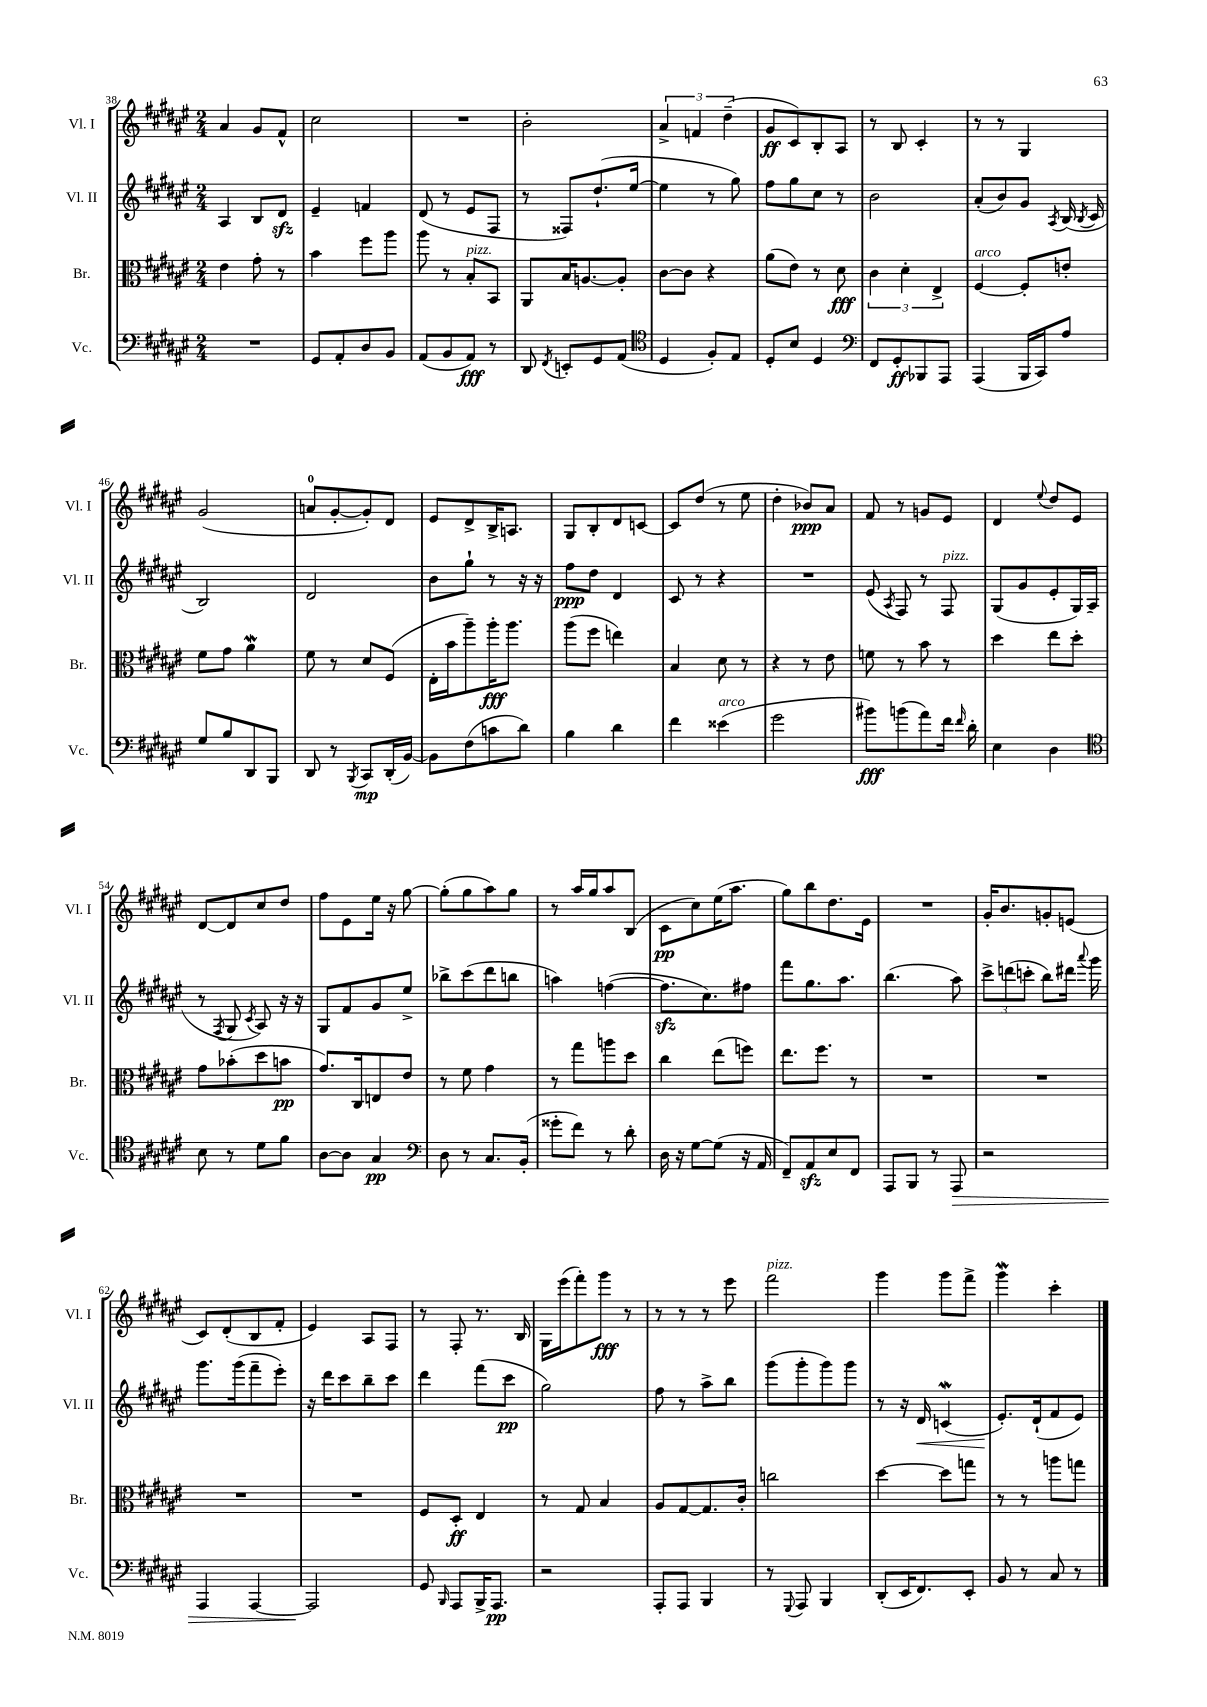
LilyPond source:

<<
\new StaffGroup <<
\new Staff = "s0" \with { instrumentName = "Vl. I" shortInstrumentName = "Vl. I" } {
    \clef treble \key fis \major \numericTimeSignature \time 2/4
    \autoBeamOff ais'4 gis'8[ fis'8]-^ |
    cis''2 |
    R2 |
    b'2-. |
    \tuplet 3/2 { ais'4-> f'4 dis''4--( } |
    gis'8[\ff cis'8) b8-. ais8] |
    r8 b8 cis'4-. |
    r8 r8 gis4 |
    gis'2( |
    a'8[-0 gis'8~-. gis'8-.) dis'8] |
    eis'8[ dis'8-> b16-> a8.] |
    gis8[ b8-. dis'8 c'8]~ |
    c'8[ dis''8]( r8 eis''8 |
    dis''4-. bes'8[\ppp) ais'8] |
    fis'8 r8 g'8[ eis'8] |
    dis'4 \appoggiatura { eis''8 } dis''8[ eis'8] |
    dis'8[~ dis'8 cis''8 dis''8] |
    fis''8[ eis'8 eis''16] r16 gis''8~ |
    gis''8[-.( gis''8 ais''8) gis''8] |
    r8 ais''16[ gis''16 ais''8 b8]( |
    cis'8[\pp cis''8) eis''16( ais''8.] |
    gis''8[) b''8 dis''8. eis'16] |
    R2 |
    gis'16[-. b'8. g'8-. e'8]( |
    cis'8[) dis'8-.( b8 fis'8]-. |
    eis'4) ais8[ fis8] |
    r8 fis8-. r8. b16 |
    gis16[ eis'''16( fis'''8-.) gis'''8]\fff r8 |
    r8 r8 r8 eis'''8 |
    fis'''2^\markup { \italic "pizz." } |
    gis'''4 gis'''8[ fis'''8]-> |
    gis'''4\mordent cis'''4-. \bar "|." |
}
\new Staff = "s1" \with { instrumentName = "Vl. II" shortInstrumentName = "Vl. II" } {
    \clef treble \key fis \major \numericTimeSignature \time 2/4
    \autoBeamOff ais4 b8[ dis'8]\sfz |
    eis'4-- f'4 |
    dis'8( r8 eis'8[ fis8] |
    r8 fisis8[) dis''8.-!( eis''16]~ |
    eis''4 r8 gis''8) |
    fis''8[ gis''8 cis''8] r8 |
    b'2 |
    ais'8[-.( b'8) gis'8] \acciaccatura { ais8 } b16( \acciaccatura { b8 } cis'16 |
    b2) |
    dis'2 |
    b'8[ gis''8]-! r8 r16 r16 |
    fis''8[\ppp dis''8] dis'4 |
    cis'8 r8 r4 |
    R2 |
    eis'8( \acciaccatura { ais8 } fis8) r8 fis8^\markup { \italic "pizz." } |
    gis8[( gis'8 eis'8-. gis16) ais16]( |
    r8 \acciaccatura { fis8 } gis8 \acciaccatura { cis'8 } ais8) r16 r16 |
    gis8[ fis'8 gis'8 eis''8]-> |
    bes''8[-> cis'''8( dis'''8 b''8] |
    a''4) f''4~( |
    f''8.[\sfz cis''8.) fis''8] |
    fis'''8[ gis''8. ais''8.] |
    b''4.( ais''8) |
    \tuplet 3/2 { cis'''8[-> d'''8( c'''8]-. } b''8[) dis'''16] \appoggiatura { ais'''8 } gis'''16 |
    gis'''8.[ gis'''16( fis'''8-- eis'''8]-.) |
    r16 dis'''16[ cis'''8 b''8-- cis'''8] |
    dis'''4 fis'''8[( cis'''8]\pp |
    gis''2) |
    fis''8 r8 ais''8[-> b''8] |
    gis'''8[( gis'''8-. gis'''8) gis'''8] |
    r8 r16 dis'16\< c'4\mordent( |
    eis'8.[-.\!) dis'16-!( fis'8 eis'8]) \bar "|." |
}
\new Staff = "s2" \with { instrumentName = "Br." shortInstrumentName = "Br." } {
    \clef alto \key fis \major \numericTimeSignature \time 2/4
    \autoBeamOff eis'4 gis'8-. r8 |
    b'4 fis''8[ ais''8] |
    ais''8 r8 b8[-.^\markup { \italic "pizz." } b,8] |
    ais,8[ b16 a8.~ a8]-. |
    cis'8[~ cis'8] r4 |
    ais'8[( eis'8]) r8 dis'8\fff |
    \tuplet 3/2 { cis'4 dis'4-. eis4-> } |
    fis4~^\markup { \italic "arco" } fis8[-. e'8]-. |
    fis'8[ gis'8] ais'4\mordent |
    fis'8 r8 dis'8[ fis8]( |
    eis16[-. b'16 ais''8--) ais''16-.\fff ais''8.] |
    ais''8[( fis''8] e''4) |
    b4 dis'8 r8 |
    r4 r8 eis'8 |
    f'8 r8 b'8 r8 |
    dis''4 eis''8[ dis''8]-. |
    gis'8[ bes'8-.( dis''8 b'8]\pp |
    gis'8.[) cis16 e8 eis'8] |
    r8 fis'8 gis'4 |
    r8 gis''8[ a''8 dis''8] |
    cis''4 eis''8[( f''8]) |
    eis''8.[ fis''8.] r8 |
    R2 |
    R2 |
    R2 |
    R2 |
    fis8[ dis8]-.\ff eis4 |
    r8 gis8 b4 |
    ais8[ gis8~ gis8. cis'16]-. |
    c''2 |
    dis''4~ dis''8[ g''8] |
    r8 r8 a''8[ g''8] \bar "|." |
}
\new Staff = "s3" \with { instrumentName = "Vc." shortInstrumentName = "Vc." } {
    \clef bass \key fis \major \numericTimeSignature \time 2/4
    \autoBeamOff R2 |
    gis,8[ ais,8-. dis8 b,8] |
    ais,8[( b,8 ais,8]\fff) r8 |
    dis,8 \acciaccatura { fis,8 } e,8[-. gis,8 ais,8]( |
    \clef tenor dis4 fis8[-.) eis8] |
    dis8[-. b8] dis4 |
    \clef bass fis,8[ gis,8-.\ff bes,,8 ais,,8] |
    ais,,4( b,,16[ cis,16) ais8] |
    gis8[ b8 dis,8 b,,8] |
    dis,8 r8 \acciaccatura { b,,8 } cis,8[\mp dis,16-.( b,16]~) |
    b,8[ fis8( c'8 dis'8]) |
    b4 dis'4 |
    fis'4 eisis'4^\markup { \italic "arco" }( |
    gis'2 |
    bis'8[\fff) b'8( ais'8) fis'16] \grace { fis'16 } dis'16-. |
    eis4 dis4 |
    \clef tenor b8 r8 dis'8[ fis'8] |
    ais8[~ ais8] gis4\pp |
    \clef bass dis8 r8 cis8.[ b,16]-.( |
    gisis'8[-. fis'8]) r8 dis'8-. |
    dis16 r16 gis8[~ gis8]( r16 ais,16 |
    fis,8[--) ais,8\sfz eis8 fis,8] |
    ais,,8[ b,,8] r8 ais,,8\> |
    r2 |
    ais,,4 ais,,4~ |
    ais,,2\! |
    gis,8 \grace { b,,16 } ais,,8[ b,,16-> ais,,8.]\pp |
    r2 |
    ais,,8[-. ais,,8] b,,4 |
    r8 \appoggiatura { gis,,8 } ais,,8 b,,4 |
    dis,8[-.( eis,16 fis,8.) eis,8]-. |
    b,8 r8 cis8 r8 \bar "|." |
}
>>
>>
\layout { \context { \Score currentBarNumber = #38 } }
